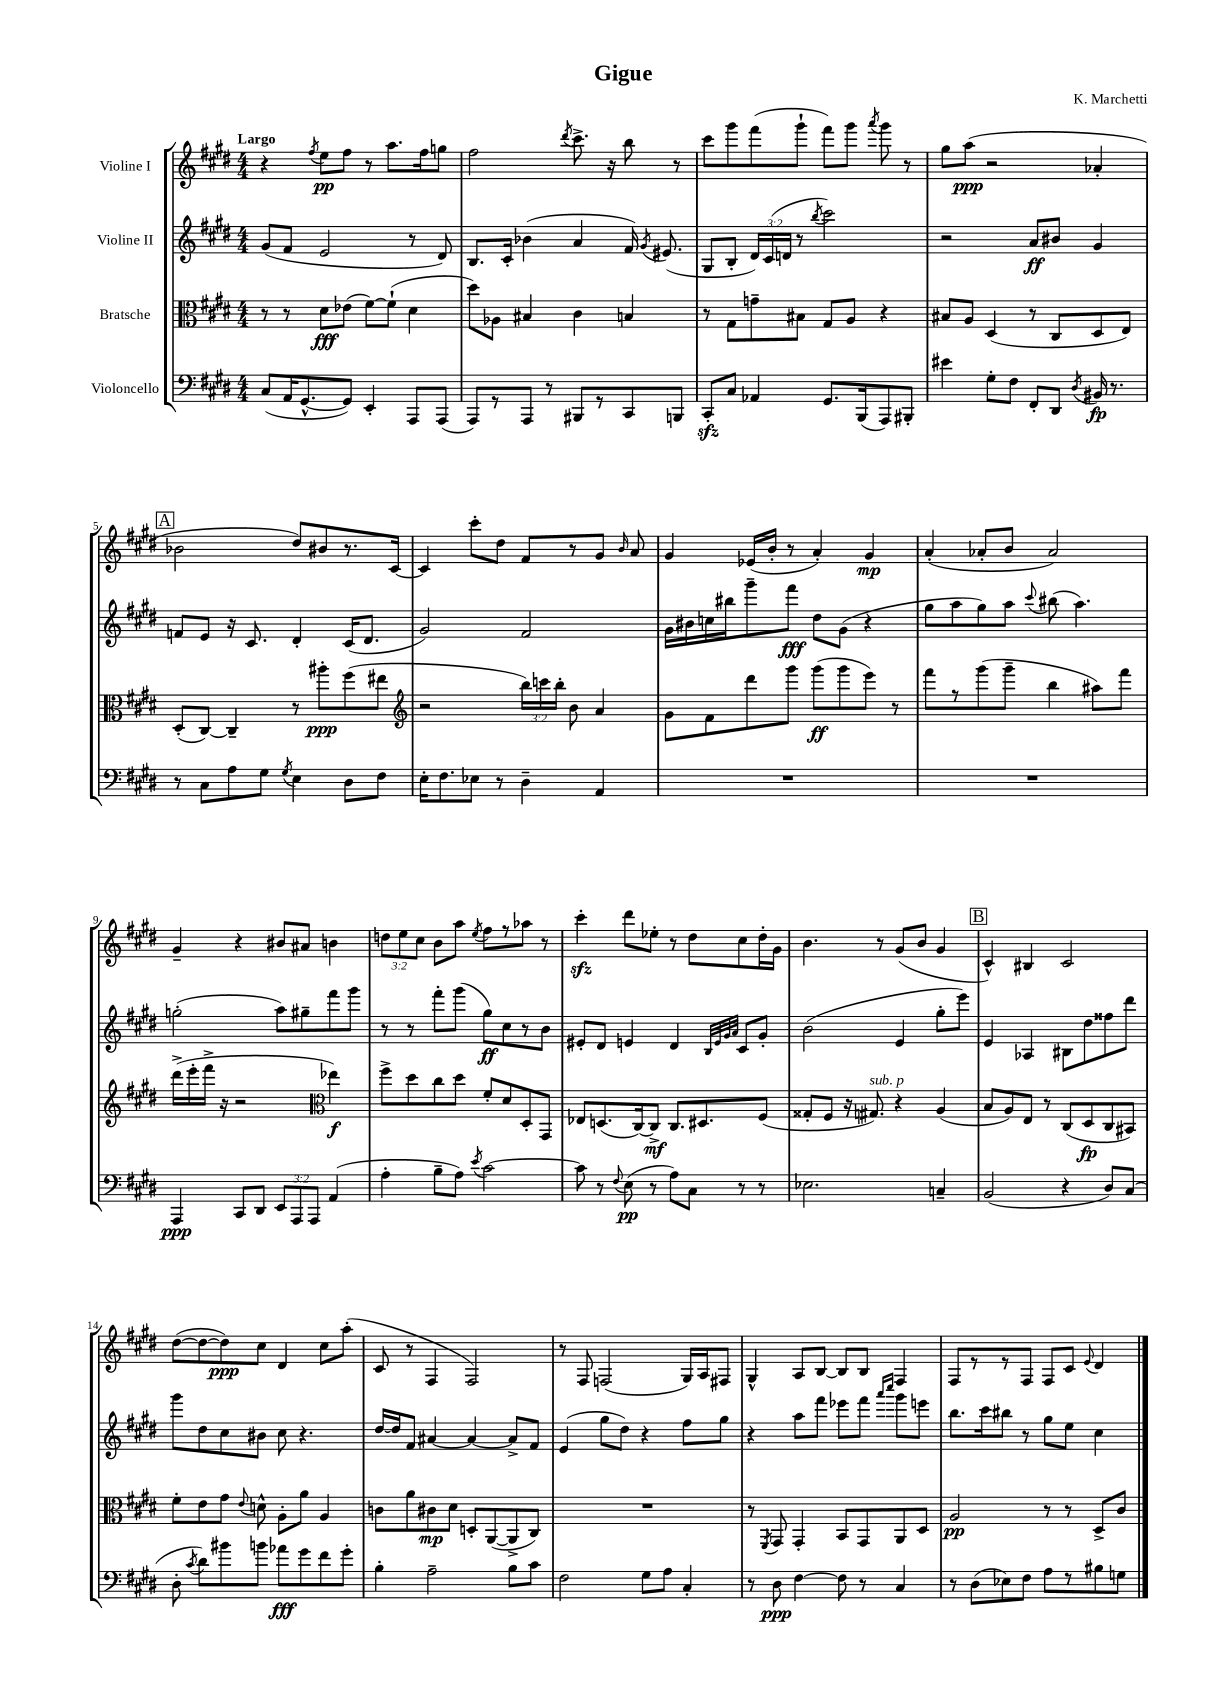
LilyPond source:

\header { title = "Gigue" composer = "K. Marchetti" }
<<
\new StaffGroup <<
\new Staff = "s0" \with { instrumentName = "Violine I" } {
    \clef treble \key e \major \numericTimeSignature \time 4/4 \override Staff.TupletNumber.text = #tuplet-number::calc-fraction-text \tempo "Largo"
    \autoBeamOff r4 \acciaccatura { fis''8 } e''8[\pp fis''8] r8 a''8.[ fis''16 g''8] |
    fis''2 \acciaccatura { dis'''8 } cis'''8.-> r16 b''8 r8 |
    cis'''8[ gis'''8 fis'''8( gis'''8]-! fis'''8[) gis'''8] \acciaccatura { a'''8 } gis'''8 r8 |
    gis''8[ a''8]\ppp( r2 aes'4-. |
    \mark \markup { \box "A" } bes'2 dis''8[) bis'8 r8. cis'16]~ |
    cis'4 cis'''8[-. dis''8] fis'8[ r8 gis'8] \grace { b'16 } a'8 |
    gis'4 ees'16[( b'16]-. r8 a'4-.) gis'4\mp |
    a'4-.( aes'8[-. b'8] aes'2) |
    gis'4-- r4 bis'8[ ais'8] b'4 |
    \tuplet 3/2 { d''8[ e''8 cis''8] } b'8[ a''8] \acciaccatura { e''8 } fis''8[ r8 aes''8] r8 |
    cis'''4-.\sfz dis'''8[ ees''8]-. r8 dis''8[ cis''8 dis''16-. gis'16] |
    b'4. r8 gis'8[( b'8] gis'4 |
    \mark \markup { \box "B" } cis'4-^) bis4 cis'2 |
    dis''8[~( dis''8~ dis''8\ppp) cis''8] dis'4 cis''8[ a''8]-.( |
    cis'8 r8 fis4 fis2) |
    r8 fis8 f2( gis16[) a16 fis8] |
    gis4-^ a8[ b8]~ b8[ b8] fis4 |
    fis8[ r8 r8 fis8] fis8[ cis'8] \appoggiatura { e'8 } dis'4 \bar "|." |
}
\new Staff = "s1" \with { instrumentName = "Violine II" } {
    \clef treble \key e \major \numericTimeSignature \time 4/4 \override Staff.TupletNumber.text = #tuplet-number::calc-fraction-text
    \autoBeamOff gis'8[( fis'8] e'2 r8 dis'8) |
    b8.[ cis'16]-. bes'4( a'4 fis'16) \acciaccatura { gis'8 } eis'8.( |
    gis8[ b8]-. \tuplet 3/2 { dis'16[) cis'16( d'16] } r8 \acciaccatura { b''8 } cis'''2) |
    r2 a'8[\ff bis'8] gis'4 |
    \mark \markup { \box "A" } f'8[ e'8] r16 cis'8. dis'4-. cis'16[( dis'8.] |
    gis'2) fis'2 |
    gis'16[ bis'16 c''16 bis''16 gis'''8-- fis'''8]\fff dis''8[ gis'8]( r4 |
    gis''8[ a''8 gis''8) a''8] \appoggiatura { cis'''8 } bis''8( a''4.) |
    g''2-.( a''8[) gis''8-- fis'''8 gis'''8] |
    r8 r8 fis'''8[-. gis'''8]( gis''8[\ff) cis''8 r8 b'8] |
    eis'8[-. dis'8] e'4 dis'4 \grace { b32[ e'32 gis'32 a'32] } cis'8[ gis'8]-. |
    b'2( e'4 gis''8[-. e'''8]) |
    \mark \markup { \box "B" } e'4 aes4 bis8[ dis''8 fisis''8 dis'''8] |
    gis'''8[ dis''8 cis''8 bis'8] cis''8 r4. |
    dis''16[~ dis''16 fis'8] ais'4~ ais'4~ ais'8[-> fis'8] |
    e'4( gis''8[ dis''8]) r4 fis''8[ gis''8] |
    r4 a''8[ fis'''8] ees'''8[ fis'''8] \grace { a'''16[ cis''''16] } gis'''8[ e'''8] |
    b''8.[ cis'''16 bis''8] r8 gis''8[ e''8] cis''4 \bar "|." |
}
\new Staff = "s2" \with { instrumentName = "Bratsche" } {
    \clef alto \key e \major \numericTimeSignature \time 4/4 \override Staff.TupletNumber.text = #tuplet-number::calc-fraction-text
    \autoBeamOff r8 r8 dis'8[\fff ees'8]( fis'8[~) fis'8]-!( dis'4 |
    dis''8[) aes8] bis4 cis'4 b4 |
    r8 gis8[ g'8-- bis8] gis8[ a8] r4 |
    bis8[ a8] dis4( r8 cis8[ dis8 e8]) |
    \mark \markup { \box "A" } dis8[-.( cis8]~) cis4-- r8 ais''8[-.\ppp fis''8( eis''8] |
    \clef treble r2 \tuplet 3/2 { b''16[) c'''16 b''16]-. } b'8 a'4 |
    gis'8[ fis'8 dis'''8 gis'''8] gis'''8[\ff( gis'''8 e'''8]) r8 |
    fis'''8[ r8 gis'''8( gis'''8]-- b''4 ais''8[) fis'''8] |
    dis'''16[->( e'''16-. fis'''16]-> r16 r2 \clef alto ees''4\f) |
    fis''8[-> dis''8 cis''8 dis''8] fis'8[-. dis'8 dis8-. gis,8] |
    ees8[ d8.( cis16~) cis8]->\mf cis8.[ dis8. fis8]( |
    gisis8[-. fis8] r16 gis8.^\markup { \italic "sub. p" }) r4 a4( |
    \mark \markup { \box "B" } b8[ a8) e8] r8 cis8[( dis8\fp cis8 bis,8]) |
    fis'8[-. e'8 gis'8] \appoggiatura { e'8 } d'8-^ a8[-. a'8] a4 |
    c'8[ a'8 cis'8\mp dis'8] d8[-. a,8~( a,8-> cis8]) |
    R1 |
    r8 \acciaccatura { fis,8 } gis,8 gis,4-. b,8[ gis,8 a,8 dis8] |
    a2\pp r8 r8 dis8[-> cis'8] \bar "|." |
}
\new Staff = "s3" \with { instrumentName = "Violoncello" } {
    \clef bass \key e \major \numericTimeSignature \time 4/4 \override Staff.TupletNumber.text = #tuplet-number::calc-fraction-text
    \autoBeamOff cis8[( a,16 gis,8.~-^ gis,8]) e,4-. a,,8[ a,,8]( |
    a,,8[) r8 a,,8] r8 bis,,8[ r8 cis,8 b,,8] |
    cis,8[-.\sfz cis8] aes,4 gis,8.[ b,,16( a,,8) bis,,8]-. |
    eis'4 gis8[-. fis8] fis,8[-. dis,8] \acciaccatura { dis8 } bis,16\fp r8. |
    \mark \markup { \box "A" } r8 cis8[ a8 gis8] \acciaccatura { gis8 } e4 dis8[ fis8] |
    e16[-. fis8. ees8] r8 dis4-- a,4 |
    R1 |
    R1 |
    a,,4\ppp cis,8[ dis,8] \tuplet 3/2 { e,8[ a,,8 a,,8] } a,4( |
    a4-. b8[-- a8]) \acciaccatura { e'8 } cis'2~ |
    cis'8 r8 \appoggiatura { fis8 } e8\pp( r8 a8[) cis8] r8 r8 |
    ees2. c4-- |
    \mark \markup { \box "B" } b,2( r4 dis8[) cis8]( |
    dis8-. \acciaccatura { cis'8 } dis'8[) bis'8 b'8] aes'8[\fff gis'8 fis'8 gis'8]-. |
    b4-. a2-- b8[ cis'8] |
    fis2 gis8[ a8] cis4-. |
    r8 dis8\ppp fis4~ fis8 r8 cis4 |
    r8 dis8[( ees8) fis8] a8[ r8 bis8 g8] \bar "|." |
}
>>
>>
